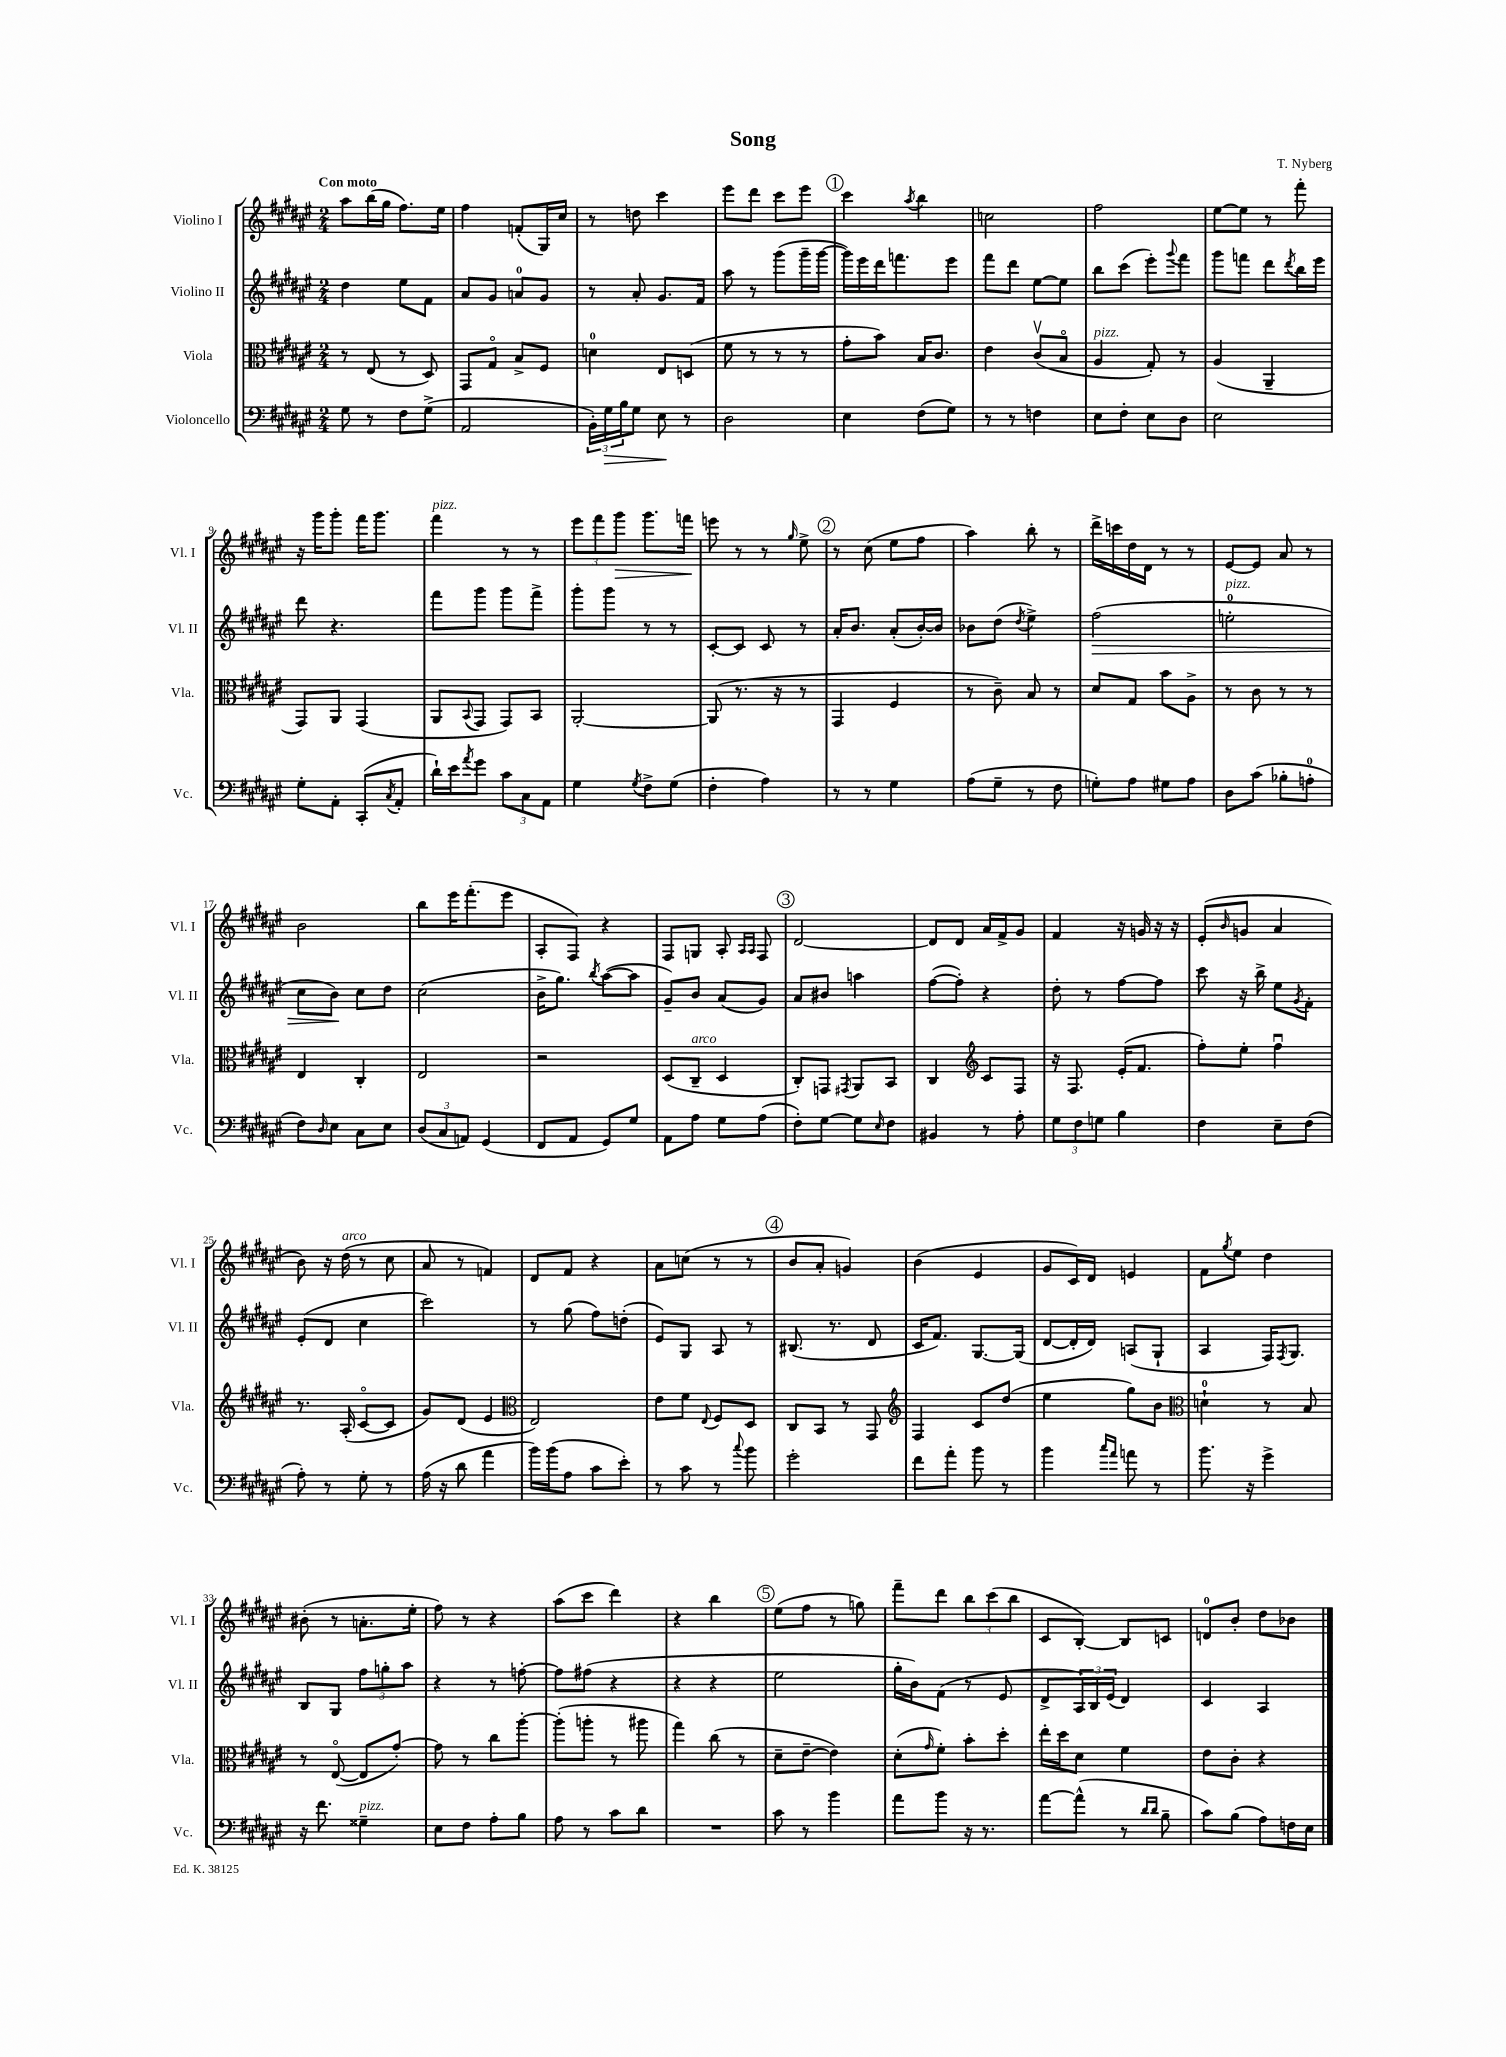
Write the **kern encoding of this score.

**kern	**dynam	**kern	**kern	**dynam	**kern	**dynam
*part4	*part4	*part3	*part2	*part2	*part1	*part1
*staff4	*staff4	*staff3	*staff2	*staff2	*staff1	*staff1
*I"Violoncello	*	*I"Viola	*I"Violino II	*	*I"Violino I	*
*I'Vc.	*	*I'Vla.	*I'Vl. II	*	*I'Vl. I	*
*clefF4	*	*clefC3	*clefG2	*	*clefG2	*
*k[f#c#g#d#a#e#]	*	*k[f#c#g#d#a#e#]	*k[f#c#g#d#a#e#]	*	*k[f#c#g#d#a#e#]	*
*M2/4	*	*M2/4	*M2/4	*	*M2/4	*
=1	=1	=1	=1	=1	=1	=1
!	!	!	!	!	!LO:TX:a:B:t=Con moto	!
8G#\	.	8r	4dd#\	.	8aa#\L	.
8r	.	(8E#/	.	.	(16bb\L	.
.	.	.	.	.	16gg#\JJ	.
8F#\L	.	8r	8ee#\L	.	8.ff#\L)	.
(8G#^\J	.	8D#/)	8f#\J	.	.	.
.	.	.	.	.	16ee#\Jk	.
=2	=2	=2	=2	=2	=2	=2
2AA#/	.	8GG#/L	8a#/L	.	4ff#\	.
.	.	8G#/J	8g#/J	.	.	.
.	.	8B^/L	8an/L	.	(8fn'/L	.
.	.	8F#/J	8g#/J	.	16G#/L)	.
.	.	.	.	.	16cc#/JJ	.
=3	=3	=3	=3	=3	=3	=3
24BB'\LL)	.	4dn\	8r	.	8r	.
!	!LO:HP:b	!	!	!	!	!
24G#\	>	.	.	.	.	.
24B\J	.	.	.	.	.	.
8G#\J	.	.	8a#'/	.	8ddn\	.
8E#\	.	8E#/L	8.g#/L	.	4ccc#\	.
8r	]	(8Dn/J	.	.	.	.
.	.	.	16f#/Jk	.	.	.
=4	=4	=4	=4	=4	=4	=4
2D#\	.	8f#\	8aa#\	.	8eee#\L	.
.	.	8r	8r	.	8ddd#\J	.
.	.	8r	(8ggg#\L	.	8ccc#\L	.
.	.	8r	16ggg#~\L	.	8eee#\J	.
.	.	.	[16ggg#\JJ	.	.	.
!!LO:REH:place=s1:t=1
=5	=5	=5	=5	=5	=5	=5
4E#\	.	8g#'\L	16ggg#\LL])	.	4ccc#\	.
.	.	.	16eee#\	.	.	.
.	.	8b\J)	16ddd#\J	.	.	.
.	.	.	8.fffn\	.	.	.
.	.	.	.	.	8qaa#/	.
(8F#\L	.	16B/KL	.	.	4bb\	.
.	.	8.c#/J	.	.	.	.
8G#\J)	.	.	8eee#\J	.	.	.
=6	=6	=6	=6	=6	=6	=6
8r	.	4e#\	8fff#\L	.	2ccn\	.
8r	.	.	8ddd#\J	.	.	.
4Fn\	.	(8c#v/L	[8ee#\L	.	.	.
.	.	8B/J	8ee#\J]	.	.	.
=7	=7	=7	=7	=7	=7	=7
!	!	!LO:TX:a:i:t=pizz.	!	!	!	!
8E#\L	.	4A#/	8bb\L	.	2ff#\	.
8F#'\J	.	.	(8ccc#\J	.	.	.
8E#\L	.	8G#'/)	8eee#'\L)	.	.	.
.	.	.	8qqggg#/	.	.	.
8D#\J	.	8r	8fff#\J	.	.	.
=8	=8	=8	=8	=8	=8	=8
2E#\	.	(4A#/	8ggg#\L	.	[8ee#\L	.
.	.	.	8fffn\J	.	8ee#\J]	.
.	.	4AA#~/	8ddd#\L	.	8r	.
.	.	.	8qddd#/	.	.	.
.	.	.	16bb\L	.	8fff#'\	.
.	.	.	16eee#\JJ	.	.	.
!!LO:LB:g=z
=9	=9	=9	=9	=9	=9	=9
8G#'\L	.	8GG#/L)	8ddd#\	.	16r	.
.	.	.	.	.	16ggg#\KL	.
8AA#'\J	.	8AA#/J	4.r	.	8ggg#'\J	.
(8CC#'/L	.	(4GG#/	.	.	16fff#\KL	.
.	.	.	.	.	8.ggg#\J	.
8qC#/	.	.	.	.	.	.
8AA#'/J	.	.	.	.	.	.
=10	=10	=10	=10	=10	=10	=10
!	!	!	!	!	!LO:TX:a:i:t=pizz.	!
16d#`\LL)	.	8AA#/L	8fff#\L	.	4fff#\	.
16e#\J	.	.	.	.	.	.
8qa#/	.	8qqBB/	.	.	.	.
8g#\J	.	8GG#/J	8ggg#\J	.	.	.
12c#\L	.	8GG#/L)	8ggg#\L	.	8r	.
12C#\	.	.	.	.	.	.
.	.	8BB/J	8fff#^\J	.	8r	.
12AA#\J	.	.	.	.	.	.
=11	=11	=11	=11	=11	=11	=11
4G#\	.	[2AA#'/	8ggg#'\L	.	12eee#\L	.
.	.	.	.	.	12fff#\	.
.	.	.	8ggg#\J	.	.	.
!	!	!	!	!	!	!LO:HP:b
.	.	.	.	.	12ggg#\J	>
8qG#/	.	.	.	.	.	.
8F#^\L	.	.	8r	.	8.ggg#\L	.
(8G#\J	.	.	8r	.	.	.
.	.	.	.	.	16fffn\Jk	.
.	.	.	.	.	.	]
=12	=12	=12	=12	=12	=12	=12
4F#'\	.	(8AA#/]	[8c#'/L	.	8eeen\	.
.	.	8.r	8c#/J]	.	8r	.
4A#\)	.	.	8c#/	.	8r	.
.	.	16r	.	.	.	.
.	.	.	.	.	16qqgg#/	.
.	.	8r	8r	.	8ee#^\	.
!!LO:REH:place=s1:t=2
=13	=13	=13	=13	=13	=13	=13
8r	.	4GG#/	16a#'/KL	.	8r	.
.	.	.	8.b/J	.	.	.
8r	.	.	.	.	(8cc#\	.
4G#\	.	4F#/	(8a#'/L	.	8ee#\L	.
.	.	.	[16b'/L)	.	8ff#\J	.
.	.	.	16b/JJ]	.	.	.
=14	=14	=14	=14	=14	=14	=14
(8A#\L	.	8r	8b-X\L	.	4aa#\)	.
8G#~\J	.	8c#~\)	(8dd#\J	.	.	.
.	.	.	8qdd#/	.	.	.
8r	.	8B/	4ee#^\)	.	8bb'\	.
8F#\	.	8r	.	.	8r	.
=15	=15	=15	=15	=15	=15	=15
!	!	!	!	!LO:HP:b	!	!
8Gn'\L)	.	8d#/L	(2ff#\	>	16ddd#^\LL	.
.	.	.	.	.	16cccn\	.
8A#\J	.	8G#/J	.	.	16dd#\	.
.	.	.	.	.	16d#\JJ	.
8G#X\L	.	8b\L	.	.	8r	.
8A#\J	.	8A#^\J	.	.	8r	.
=16	=16	=16	=16	=16	=16	=16
!	!	!	!LO:TX:a:i:t=pizz.	!	!	!
8D#\L	.	8r	2een'\	.	[8e#/L	.
(8c#\J	.	8c#\	.	.	8e#/J]	.
8B-X'\L	.	8r	.	.	8a#/	.
8An'\J	.	8r	.	.	8r	.
!!LO:LB:g=z
=17	=17	=17	=17	=17	=17	=17
8F#\L)	.	4E#/	8cc#\L	.	2b\	.
16qqD#/	.	.	.	.	.	.
8E#\J	.	.	8b\J)	.	.	.
8C#\L	.	4C#'/	8cc#\L	]	.	.
8E#\J	.	.	8dd#\J	.	.	.
=18	=18	=18	=18	=18	=18	=18
(12D#/L	.	2E#/	(2cc#\	.	8bb\L	.
12C#/	.	.	.	.	.	.
.	.	.	.	.	16eee#\K	.
12AAn/J)	.	.	.	.	.	.
.	.	.	.	.	(8.fff#'\	.
(4GG#/	.	.	.	.	.	.
.	.	.	.	.	8eee#\J	.
=19	=19	=19	=19	=19	=19	=19
8FF#/L	.	2r	16b^\KL	.	8A#'/L	.
.	.	.	8.gg#\J)	.	.	.
8AA#/J	.	.	.	.	8F#/J)	.
.	.	.	8qbb/	.	.	.
8GG#/L)	.	.	([8aa#\L	.	4r	.
8G#/J	.	.	8aa#\J]	.	.	.
=20	=20	=20	=20	=20	=20	=20
8AA#\L	.	(8D#/L	8g#~/L)	.	8F#/L	.
!	!	!LO:TX:a:i:t=arco	!	!	!	!
8A#\J	.	8C#~/J	8b/J	.	8Gn/J	.
8G#\L	.	4D#/	(8a#/L	.	8A#'/	.
.	.	.	.	.	16qqA#/LL	.
.	.	.	.	.	16qqA#/JJ	.
(8A#\J	.	.	8g#/J)	.	8F#/	.
!!LO:REH:place=s1:t=3
=21	=21	=21	=21	=21	=21	=21
8F#'\L)	.	8C#'/L)	8a#/L	.	[2d#/	.
[8G#\J	.	8GGn/J	8b#X/J	.	.	.
.	.	8qGG#X/	.	.	.	.
8G#\L]	.	8AA#/L	4aan\	.	.	.
16qqE#/	.	.	.	.	.	.
8F#\J	.	8BB/J	.	.	.	.
=22	=22	=22	=22	=22	=22	=22
4BB#X/	.	4C#/	([8ff#\L	.	8d#/L]	.
.	.	.	8ff#'\J])	.	8d#/J	.
*	*	*clefG2	*	*	*	*
8r	.	8c#/L	4r	.	16a#/LL	.
.	.	.	.	.	16f#^/J	.
8A#'\	.	8F#/J	.	.	8g#/J	.
=23	=23	=23	=23	=23	=23	=23
12G#\L	.	16r	8dd#'\	.	4f#/	.
.	.	8.F#/	.	.	.	.
12F#\	.	.	.	.	.	.
.	.	.	8r	.	.	.
12Gn\J	.	.	.	.	.	.
4B\	.	(16e#'/KL	[8ff#\L	.	16r	.
.	.	8.f#/J	.	.	16gn/	.
.	.	.	8ff#\J]	.	16r	.
.	.	.	.	.	16r	.
=24	=24	=24	=24	=24	=24	=24
4F#\	.	8ff#'\L)	8ccc#\	.	(8e#'/L	.
.	.	.	.	.	16qqb/	.
.	.	8ee#'\J	16r	.	8gn/J	.
.	.	.	16bb^\	.	.	.
8E#~\L	.	4ff#u\	8ee#\L	.	4a#/	.
.	.	.	8qg#/	.	.	.
(8F#\J	.	.	8f#'\J	.	.	.
!!LO:LB:g=z
=25	=25	=25	=25	=25	=25	=25
8A#'\)	.	8.r	(8e#'/L	.	8b\)	.
8r	.	.	8d#/J	.	16r	.
!	!	!	!	!	!LO:TX:a:i:t=arco	!
.	.	(16A#'/	.	.	(16dd#\	.
8G#'\	.	[8c#/L	4cc#\	.	8r	.
8r	.	8c#/J]	.	.	8cc#\	.
=26	=26	=26	=26	=26	=26	=26
(16A#\	.	8g#/L)	2ccc#\)	.	8a#/	.
16r	.	.	.	.	.	.
8d#\	.	(8d#/J	.	.	8r	.
4a#\	.	4e#/	.	.	4fn/)	.
=27	=27	=27	=27	=27	=27	=27
*	*	*clefC3	*	*	*	*
16b\LL)	.	2E#/)	8r	.	8d#/L	.
(16b\J	.	.	.	.	.	.
8A#\J	.	.	(8gg#\	.	8f#/J	.
8c#\L	.	.	8ff#\L)	.	4r	.
8e#'\J)	.	.	(8ddn'\J	.	.	.
=28	=28	=28	=28	=28	=28	=28
8r	.	8e#\L	8e#/L)	.	8a#\L	.
8c#\	.	8f#\J	8G#/J	.	(8ccn\J	.
.	.	8qqE#/	.	.	.	.
8r	.	8F#/L	8A#/	.	8r	.
8qqcc#/	.	.	.	.	.	.
8b\	.	8D#/J	8r	.	8r	.
!!LO:REH:place=s1:t=4
=29	=29	=29	=29	=29	=29	=29
2g#'\	.	8C#/L	(8.B#X/	.	8b/L	.
.	.	8BB/J	.	.	8a#'/J	.
.	.	.	8.r	.	.	.
.	.	8r	.	.	4gn/)	.
.	.	8GG#/	8d#/	.	.	.
=30	=30	=30	=30	=30	=30	=30
*	*	*clefG2	*	*	*	*
8f#\L	.	4F#/	16c#/KL	.	(4b\	.
.	.	.	8.f#/J)	.	.	.
8a#'\J	.	.	.	.	.	.
8b\	.	8c#/L	[8.G#/L	.	4e#/	.
8r	.	(8dd#/J	.	.	.	.
.	.	.	(16G#/Jk]	.	.	.
=31	=31	=31	=31	=31	=31	=31
4b\	.	4ee#\	[8d#/L	.	8g#/L	.
.	.	.	16d#'/L]	.	16c#/L)	.
.	.	.	16d#/JJ)	.	16d#/JJ	.
16qqcc#/LL	.	.	.	.	.	.
16qqa#/JJ	.	.	.	.	.	.
8an\	.	8gg#\L)	(8An/L	.	4en/	.
8r	.	8b\J	8G#`/J	.	.	.
=32	=32	=32	=32	=32	=32	=32
*	*	*clefC3	*	*	*	*
8.b\	.	4dn`\	4A#/	.	8f#\L	.
.	.	.	.	.	8qgg#/	.
.	.	.	.	.	8ee#\J	.
16r	.	.	.	.	.	.
4g#^\	.	8r	16F#/KL)	.	4dd#\	.
.	.	.	8qF#/	.	.	.
.	.	.	8.G#/J	.	.	.
.	.	8B/	.	.	.	.
!!LO:LB:g=z
=33	=33	=33	=33	=33	=33	=33
16r	.	8r	8B/L	.	(8b#X'\	.
8.f#\	.	.	.	.	.	.
.	.	([8E#/	8G#/J	.	8r	.
!LO:TX:a:i:t=pizz.	!	!	!	!	!	!
4G##X~\	.	8E#/L]	12ff#\L	.	8.an'\L	.
.	.	.	12ggn'\	.	.	.
.	.	[8g#'/J)	.	.	.	.
.	.	.	12aa#\J	.	.	.
.	.	.	.	.	16ee#'\Jk	.
=34	=34	=34	=34	=34	=34	=34
8E#\L	.	8g#\]	4r	.	8ff#\)	.
8F#\J	.	8r	.	.	8r	.
8A#'\L	.	8cc#\L	8r	.	4r	.
8B\J	.	[8aa#'\J	[8ffn'\	.	.	.
=35	=35	=35	=35	=35	=35	=35
8A#\	.	(8aa#'\L]	8ff\L]	.	(8aa#\L	.
8r	.	8aan'\J	(8ff#X\J	.	8ccc#\J	.
8c#\L	.	8r	4r	.	4ddd#\)	.
8d#\J	.	8aa#X\	.	.	.	.
=36	=36	=36	=36	=36	=36	=36
2r	.	4gg#\)	4r	.	4r	.
.	.	(8cc#\	4r	.	4bb\	.
.	.	8r	.	.	.	.
!!LO:REH:place=s1:t=5
=37	=37	=37	=37	=37	=37	=37
8c#\	.	8d#~\L	2ee#\	.	(8ee#\L	.
8r	.	[8e#~\J	.	.	8ff#\J	.
4b\	.	4e#\])	.	.	8r	.
.	.	.	.	.	8ggn\)	.
=38	=38	=38	=38	=38	=38	=38
8a#\L	.	(8d#'\L	16gg#'\LL	.	8fff#~\L	.
.	.	.	16b\J)	.	.	.
.	.	16qqg#/	.	.	.	.
8b\J	.	8f#'\J)	(8f#\J	.	8ddd#\J	.
16r	.	8b'\L	8r	.	12bb\L	.
8.r	.	.	.	.	.	.
.	.	.	.	.	(12ccc#\	.
.	.	8dd#'\J	8e#/	.	.	.
.	.	.	.	.	12bb\J	.
=39	=39	=39	=39	=39	=39	=39
[8a#\L	.	16ee#'\LL	8d#^/L	.	8c#/L	.
.	.	16dd#\J	.	.	.	.
(8a#^^\J]	.	8d#\J	24A#/L)	.	[8B'/J)	.
.	.	.	24B/	.	.	.
.	.	.	(24e#/JJ	.	.	.
8r	.	4f#\	4d#/)	.	8B/L]	.
16qqd#/LL	.	.	.	.	.	.
16qqd#/JJ	.	.	.	.	.	.
8B~\	.	.	.	.	8cn/J	.
=40	=40	=40	=40	=40	=40	=40
8c#\L)	.	8e#\L	4c#/	.	8dn/L	.
(8B\J	.	8c#'\J	.	.	8b'/J	.
8A#\L)	.	4r	4A#/	.	8dd#\L	.
16Fn\L	.	.	.	.	8b-X\J	.
16E#\JJ	.	.	.	.	.	.
==	==	==	==	==	==	==
*-	*-	*-	*-	*-	*-	*-
